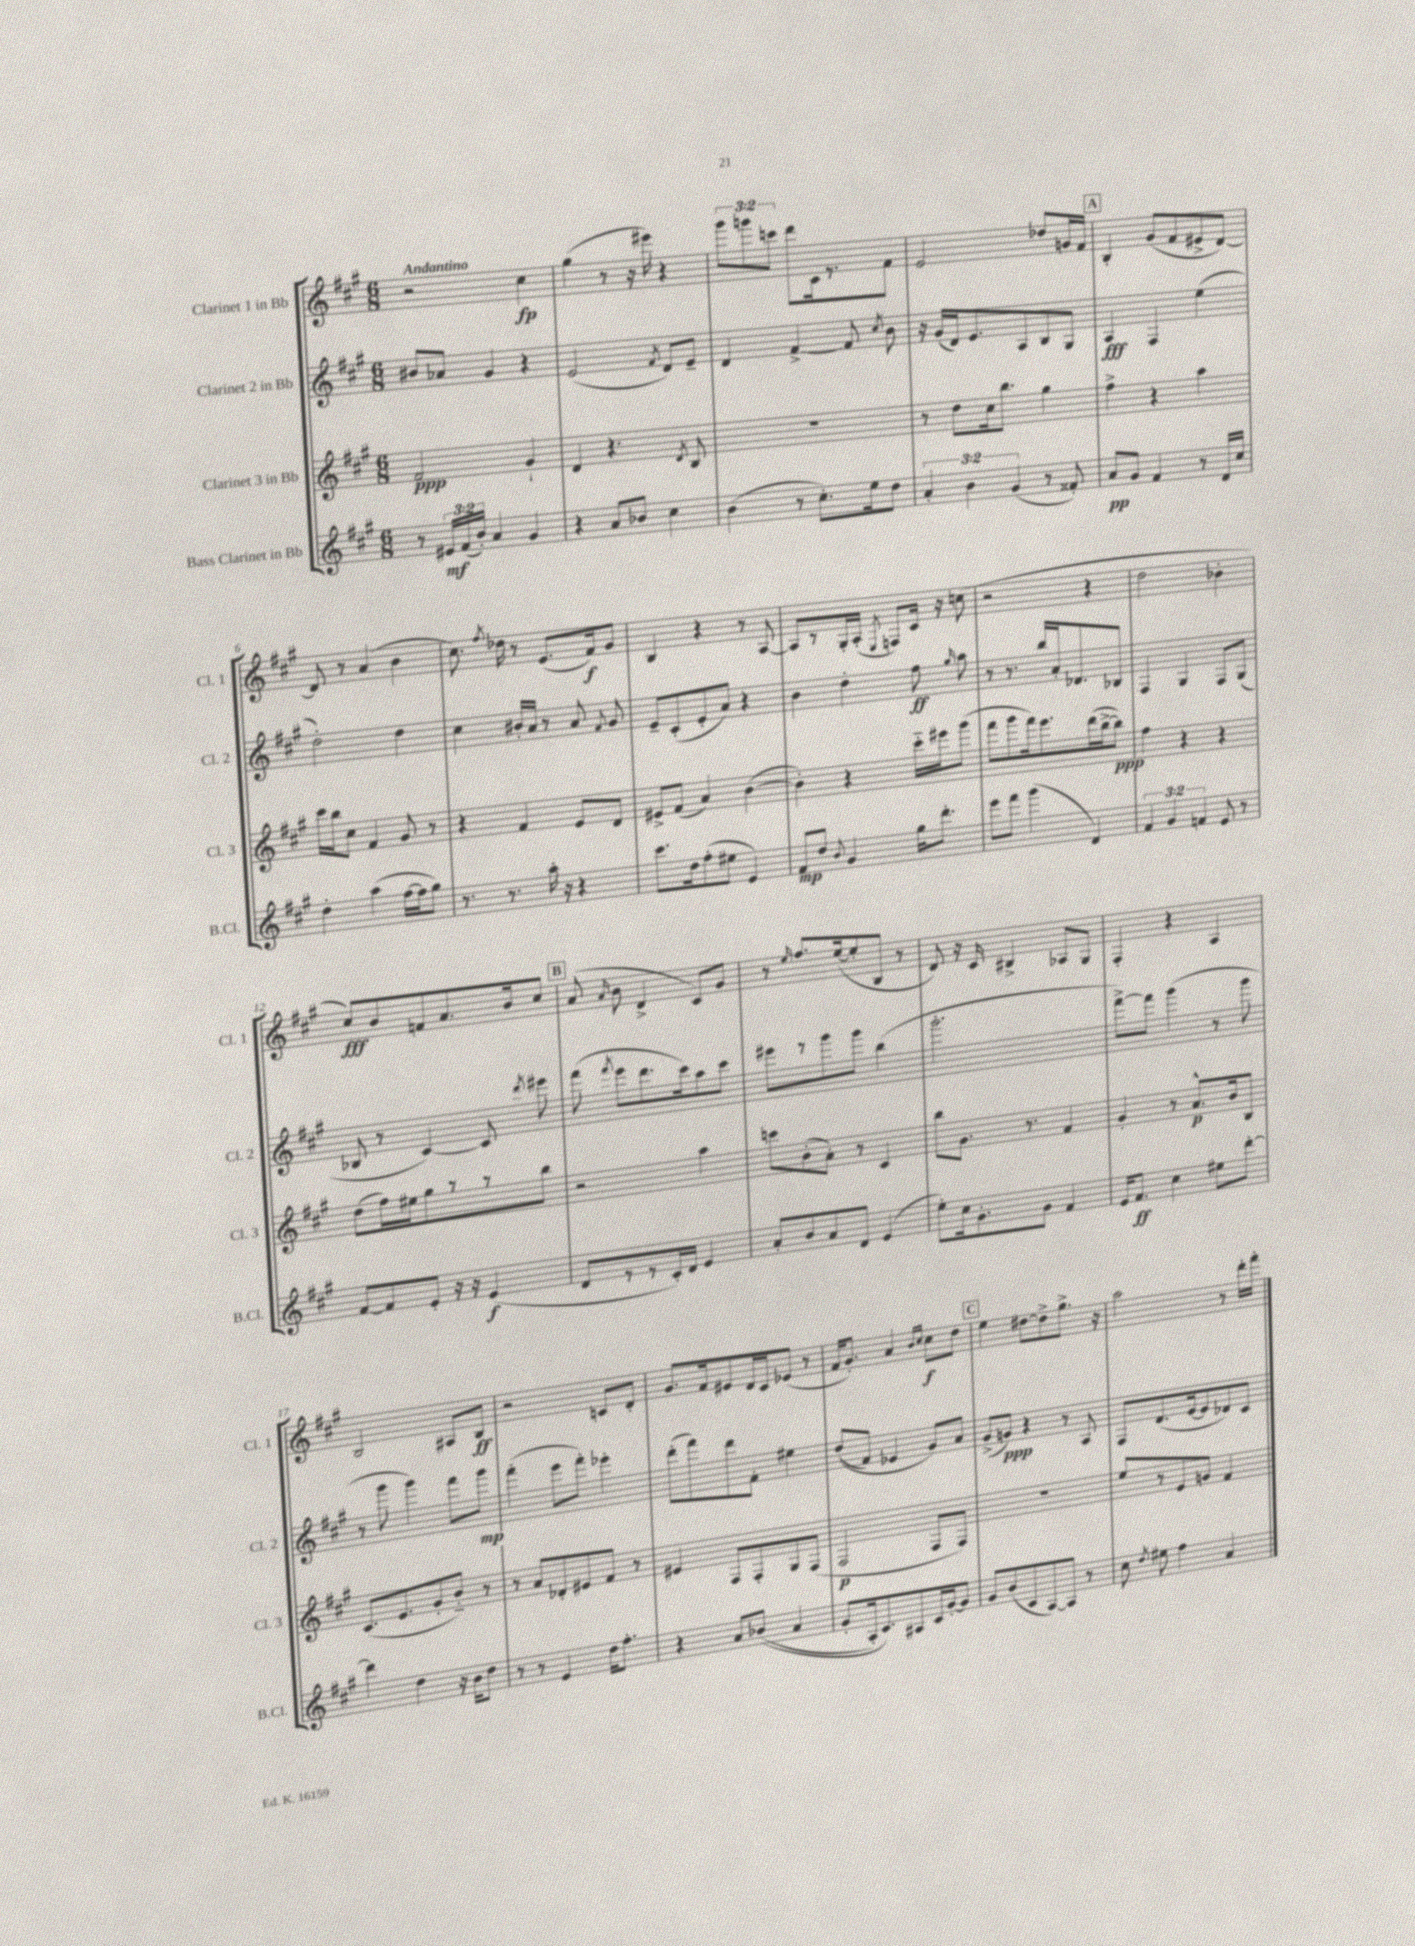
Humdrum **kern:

**kern	**kern	**kern	**kern
*staff4	*staff3	*staff2	*staff1
*clefG2	*clefG2	*clefG2	*clefG2
*k[f#c#g#]	*k[f#c#g#]	*k[f#c#g#]	*k[f#c#g#]
*M6/8	*M6/8	*M6/8	*M6/8
8r	2f#/	8b#/L	2r
24e#/LL	.	8a-/J	.
(24f#/	.	.	.
24b'/JJ)	.	.	.
4a/	.	4g#/	.
4g#/	4g#`/	4r	4cc#\
=	=	=	=
4r	4d/	(2e/	(4gg#\
8a/L	4.r	.	8r
8b-/J	.	.	16r
.	.	.	16eee#\)
.	.	8qf#/	.
4cc#\	.	8d/L)	4r
.	8qd/	.	.
.	8B/	8e~/J	.
=	=	=	=
(4b\	2.r	4d/	12ggg#\L
.	.	.	12ggg\
.	.	.	12ccc\J
8r	.	[4f#^/	8ddd\L
8.cc#'\L)	.	.	16c#\k
.	.	.	8.r
.	.	8f#/]	.
16ee\k	.	.	.
.	.	8qcc#/	.
8dd\J	.	8b\	8f#\J
=	=	=	=
6a'/	8r	16r	2e/
.	.	(16g#/LL	.
.	8dd\L	16d/J)	.
6b\	.	.	.
.	.	8.e/	.
.	16cc#\k	.	.
.	8.bb\J	.	.
(6g#/	.	.	.
.	.	8A/	.
8r	4gg#\	8B/	8dd-/L
8f##'/)	.	8G#/J	16g/L
.	.	.	16f#/JJ
=	=	=	=
8a/L	4ff#^\	4A/	4B'/
8g#/J	.	.	.
4f#/	4r	4F#/	(8g#/L
.	.	.	8f#/
8r	4aa\	(4ee\	8e#^/
16d/LL	.	.	[8d/J)
16cc#/JJ	.	.	.
=	=	=	=
4dd'\	16ccc#\LL	2dd'\)	8d/]
.	16bb\J	.	.
.	8cc#\J	.	8r
(4aa\	4f#/	.	(4a/
[16ff#\LL	8g#/	4dd\	4b\
16ff#\]J	.	.	.
8gg#\J)	8r	.	.
=	=	=	=
8.r	4r	4cc#\	8.cc#\)
.	.	.	8qff#/
8.r	.	.	16dd-\
.	4f#/	16b#'/LL	8r
.	.	16a/JJ	.
16aa'\	.	8r	(8.e/L
16r	.	.	.
4r	8e/L	8a/	.
.	.	.	16f#/k)
.	.	8qqf#/	.
.	8d/J	8g#/	8g#/J
=	=	=	=
8.ccc#\L	8e#^/L	8e~/L	4B/
.	(8f#/J	(8c#'/	.
16dd\k	.	.	.
(8ff#'\	4a/)	8e'/	4r
8ee#\J	.	8a/J)	.
4e/)	([4b\	4r	8r
.	.	.	[8A/
=	=	=	=
8f#/L	4b'\])	4b\	8A/]L
8dd/J	.	.	8r
8qqb/	.	.	.
4g#/	4r	4dd'\	16G#'/L
.	.	.	(16A'/JJ
.	.	.	8qE/
.	.	.	8F/L)
16gg#\LK	16ccc#'~\LL	8ff#\	16c#/Jk
8.ddd'\J	16eee#\J	.	16r
.	.	16qqgg#/	.
.	(8ggg#\J	8aa\	(8cc\
=	=	=	=
8eee\L	8fff#\L	8r	2r
8fff#\J	8ggg#\	8.r	.
(4ggg#\	16fff#\k)	.	.
.	8.eee\	16bb/LL	.
.	.	16a'/J	.
.	.	8.d-/	.
4d/)	(16ddd\L	.	4r
.	[16bb^\J	.	.
.	8bb\]J)	8B-/J	.
=	=	=	=
6f#/	4ff#\	4F#/	2dd\
6g#/	.	.	.
.	4r	4G#/	.
6f/	.	.	.
8e/	4r	8F#/L	4b-'\
8r	.	(8G#/J	.
=	=	=	=
[8f#/L	(8dd\L	8B-/	8cc#/L)
8f#/]	16ff#\L)	8r	8b/
.	16ee#\J	.	.
8e'/J	8gg#\	[4c#/)	8f/
16r	8r	.	8.a/
16r	.	.	.
(4e/	8r	8c#/]	.
.	.	.	16b/k
.	.	8qddd/	.
.	8bb\J	8eee#\	8cc#/J
=	=	=	=
8d/L	2r	(8fff#\	(8a/
.	.	8qfff#/	16qqa/
8r	.	8eee\L	8b\
8r	.	8.ddd\	4d^/
16c#'/L)	.	.	.
16d/JJ	.	16ccc#\k)	.
4e/	4aa\	8aa\	8c#/L)
.	.	8ccc#\J	8g#/J
=	=	=	=
8a'/L	8ccc\L	8eee#\L	8r
.	.	.	16qqee/
8b/	(8b'\	8r	8.ff#/L
8a/	8a'\J)	8ggg#\	.
.	.	.	([16ee/k
8d/J	8r	8ggg#\J	8ee'/]
(4e/	4c#/	(4bb\	8B/J
.	.	.	8r
=	=	=	=
8ee'\L)	8bb\L	2.ggg#'\	8d/)
16cc#\k	8.g#\J	.	16r
8.g#'\	.	.	16c#/
.	.	.	4B#^/
.	8.r	.	.
8g#\J	.	.	.
4f#/	4f#/	.	8A-/L
.	.	.	8G#/J
=	=	=	=
16e/LK	4g#'/	[8fff#^\L)	4F#'/
8.f#/J	.	.	.
.	.	8fff#\]J	.
4cc#\	8r	(4ggg#\	4r
.	8.a^^/L	.	.
8ee#\L	.	8r	4A/
.	16b/k	.	.
[8ddd'\J	8B/J	8ggg#\	.
=	=	=	=
4ddd\]	(8.c#/L	8r	2B/
.	.	8ggg#\	.
.	8.e/	.	.
4dd\	.	4ggg#\)	.
.	8g#'/	.	.
16r	8b'~/J)	8fff#\L	8A#/L
16b\LK	.	.	.
8dd\J	8r	8ggg#\J	8B/J
=	=	=	=
8r	8r	(4fff#'\	2r
8r	8a/L	.	.
4e/	8d-'/	8eee\L	.
.	8e#/	8fff#'\J)	.
16dd\LK	8f#/J	4eee-'\	8c/L
8.ff#'\J	.	.	.
.	8r	.	8d'/J
=	=	=	=
4r	4e#/	(8ddd'\L	8.g#/L
.	.	8fff#\)	.
.	.	.	16f#/k
8a/L	8F#/L	8ddd\	8e#/
&((8b-/J	8F#'/	8f#'\J	16d/L
.	.	.	16c#/J
4a/	8G#/	4ee#\	(8e-/J
.	(8F#/J	.	8r
=	=	=	=
8g#'/L	2F#/	&((8dd/L	16f#/LK
.	.	.	8.g#'/J)
16A'/k)	.	8f#/J)	.
8.c#/&)	.	.	.
.	.	4e-/	4a/
8A#/	.	.	.
.	.	.	16qqb/LL
.	.	.	16qqcc#/JJ
16c#/L	8F#/L	8g#/L&)	8cc#\L
[16g#'/J	.	.	.
8g#/]J	8F#/J)	8a/J	8dd\J
=	=	=	=
8g#/L	2.r	(8g#^/L	4ee\
(8b/	.	8g/J)	.
8c#/	.	4r	[8dd#\L
[8A/)	.	.	8dd#^\]
8A/]J	.	8r	8.gg#^\J
8r	.	8A/	.
.	.	.	16r
=	=	=	=
8cc#\	8ee/L	8F#/L	2aa\
8qdd/	.	.	.
8ee#\	8r	(8.d/	.
4ff#\	8e/	.	.
.	.	[16e/k	.
.	8g/J	8e/]	.
4a/	4f#/	8d-/)	8r
.	.	8c#/J	16ddd'\LL
.	.	.	16fff#'\JJ
==	==	==	==
*-	*-	*-	*-
